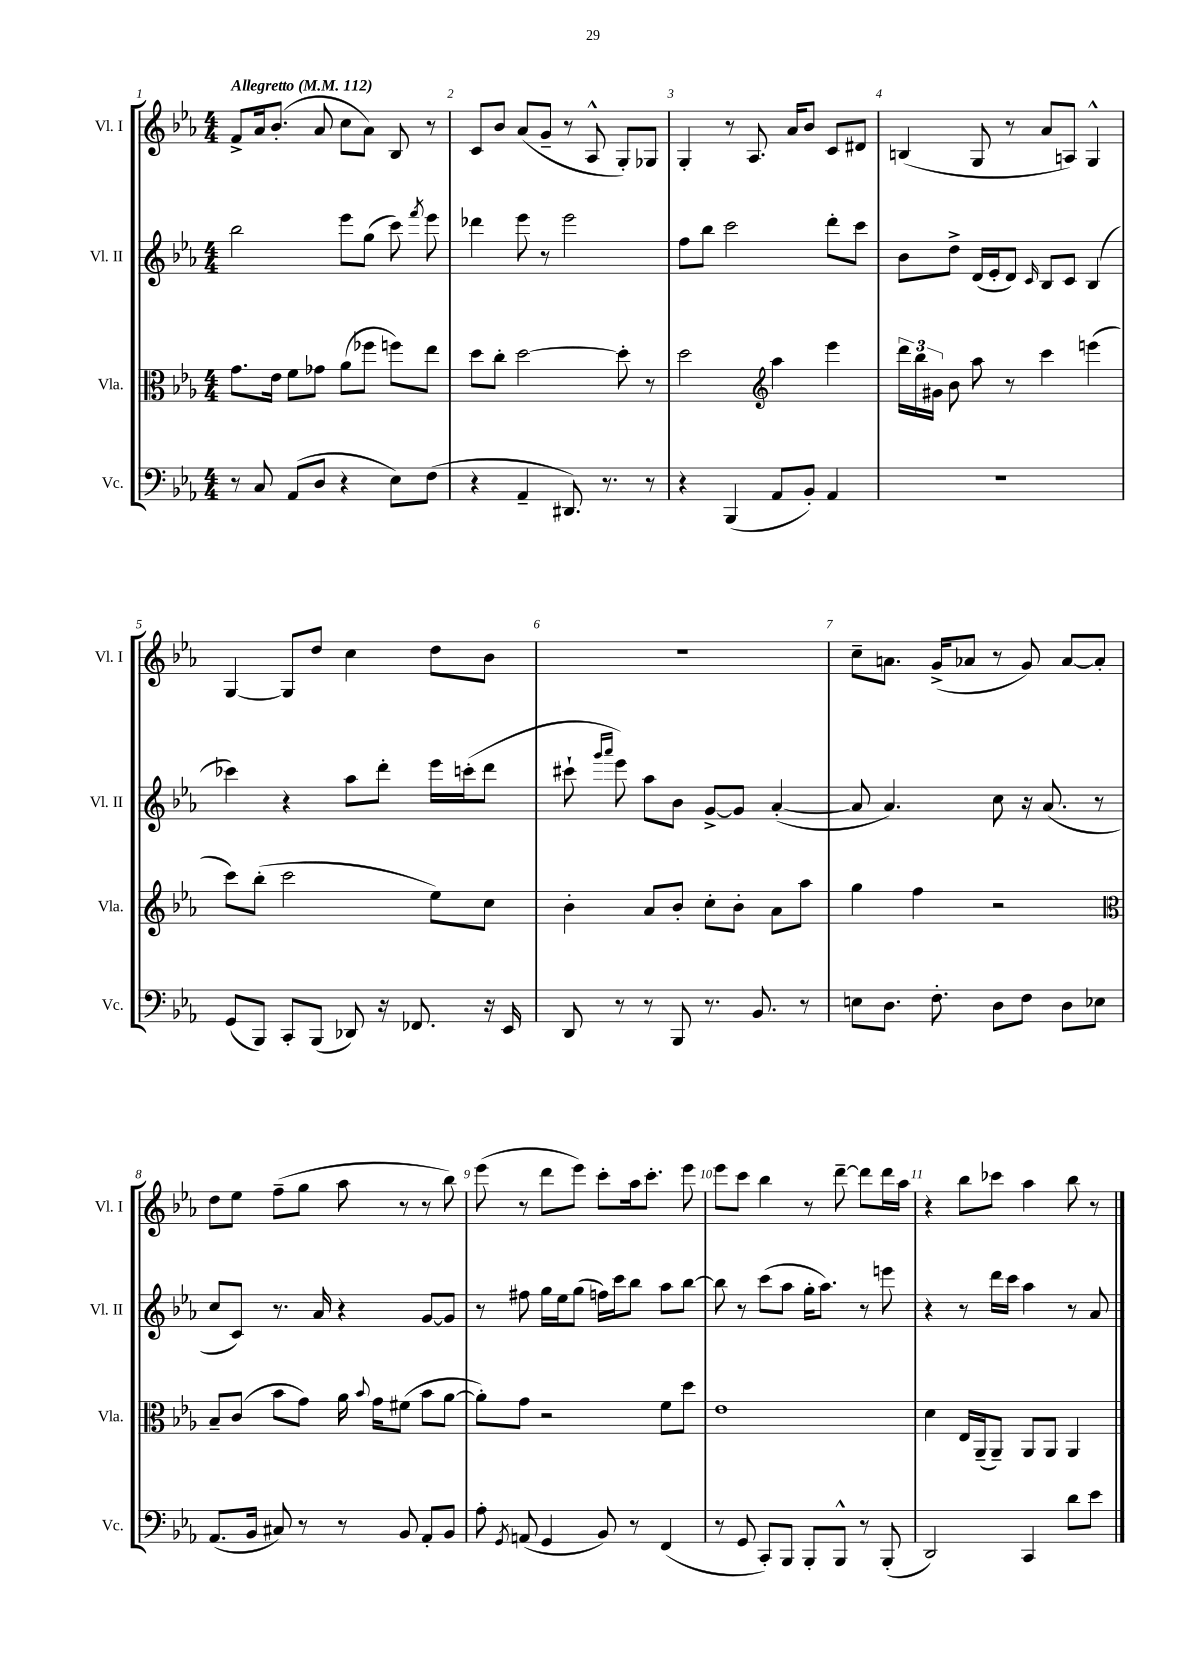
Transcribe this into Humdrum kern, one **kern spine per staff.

**kern	**kern	**kern	**kern
*part4	*part3	*part2	*part1
*staff4	*staff3	*staff2	*staff1
*I"Vc.	*I"Vla.	*I"Vl. II	*I"Vl. I
*I'Vc.	*I'Vla.	*I'Vl. II	*I'Vl. I
*clefF4	*clefC3	*clefG2	*clefG2
*k[b-e-a-]	*k[b-e-a-]	*k[b-e-a-]	*k[b-e-a-]
*M4/4	*M4/4	*M4/4	*M4/4
*MM112	*MM112	*MM112	*MM112
=1	=1	=1	=1
!	!	!	!LO:TX:a:B:t=Allegretto
8r	8.g\L	2bb-\	8f^/L
8C/	.	.	16a-/k
.	16e-\Jk	.	(8.b-'/J
(8AA-/L	8f\L	.	.
8D/J	8g-X\J	.	8a-/
4r	(8a-\L	8eee-\L	8cc\L
.	8ff-X\J	(8gg\J	8a-\J)
8E-\L)	8ffn\L)	8ccc\)	8B-/
.	.	8qfff/	.
(8F\J	8ee-\J	8eee-\	8r
=2	=2	=2	=2
4r	8dd\L	4ddd-X\	8c/L
.	8cc'\J	.	8b-/J
4AA-~/	[2dd\	8eee-\	(8a-/L
.	.	8r	8g~/J
8.DD#X/)	.	2eee-\	8r
.	.	.	8A-^^/
8.r	.	.	.
.	8dd'\]	.	8G'/L)
8r	8r	.	8G-X/J
=3	=3	=3	=3
4r	2dd\	8ff\L	4G'/
.	.	8bb-\J	.
(4BBB-/	.	2ccc\	8r
.	.	.	8.A-/
*	*clefG2	*	*
8AA-/L	4aa-\	.	.
.	.	.	16a-/KL
8BB-'/J)	.	.	8b-/J
4AA-/	4eee-\	8ddd'\L	8c/L
.	.	8ccc\J	8d#X/J
=4	=4	=4	=4
1r	24ddd\LL	8b-\L	(4Bn/
.	24bb-\	.	.
.	24g#X\JJ	.	.
.	8b-\	8dd^\J	.
.	8aa-\	(16d/LL	8G/
.	.	16e-'/J	.
.	8r	8d/J)	8r
.	.	16qqc/	.
.	4ccc\	8B-/L	8a-/L
.	.	8c/J	8An/J)
.	(4eeen\	(4B-/	4G^^/
!!LO:LB:g=z
=5	=5	=5	=5
(8GG/L	8ccc\L)	4ccc-X\)	[4G/
8BBB-/J)	(8bb-'\J	.	.
8CC'/L	2ccc\	4r	8G/L]
(8BBB-/J	.	.	8dd/J
8DD-X/)	.	8aa-\L	4cc\
16r	.	8ddd'\J	.
8.FF-X/	.	.	.
.	8ee-\L)	16eee-\LL	8dd\L
.	.	(16cccn'\J	.
16r	8cc\J	8ddd\J	8b-\J
16EE-/	.	.	.
=6	=6	=6	=6
8DD/	4b-'\	8ccc#X`\	1r
.	.	16qqggg/LL	.
.	.	16qqaaa-/JJ	.
8r	.	8eee-\)	.
8r	8a-/L	8aa-\L	.
8BBB-/	8b-'/J	8b-\J	.
8.r	8cc'\L	[8g^/L	.
.	8b-'\J	8g/J]	.
8.BB-/	.	.	.
.	8a-\L	([4a-'/	.
8r	8aa-\J	.	.
=7	=7	=7	=7
8En\L	4gg\	8a-/]	8cc~\L
8.D\J	.	4.a-/)	8.an\J
.	4ff\	.	.
8.F'\	.	.	(16g^/KL
.	.	.	8a-X/J
8D\L	2r	8cc\	8r
8F\J	.	16r	8g/)
.	.	(8.a-/	.
8D\L	.	.	[8a-/L
8E-X\J	.	8r	8a-'/J]
!!LO:LB:g=z
=8	=8	=8	=8
*	*clefC3	*	*
(8.AA-/L	8B-~/L	8cc/L	8dd\L
.	(8c/J	8c/J)	8ee-\J
16BB-/Jk	.	.	.
8C#X/)	8b-\L	8.r	(8ff~\L
8r	8g\J)	.	8gg\J
.	.	16a-/	.
8r	16a-\	4r	8aa-\
.	8qqb-/	.	.
.	16g\KL	.	.
8BB-/	(8f#X\J	.	8r
8AA-'/L	8b-\L	[8g/L	8r
8BB-/J	[8a-\J	8g/J]	8bb-\)
=9	=9	=9	=9
8A-'\	8a-'\L])	8r	(8eee-\
8qGG/	.	.	.
(8AAn/	8g\J	8ff#X\	8r
4GG/	2r	16gg\LL	8ddd\L
.	.	16ee-\J	.
.	.	(8gg\J	8eee-\J)
8BB-/)	.	16ffn\LL)	8ccc'\L
.	.	16ccc\J	.
8r	.	8bb-\J	16aa-\k
.	.	.	8.ccc'\J
(4FF/	8f\L	8aa-\L	.
.	8dd\J	[8bb-\J	8eee-\
=10	=10	=10	=10
8r	1e-	8bb-\]	8eee-\L
8GG/	.	8r	8ccc\J
8CC'/L)	.	(8ccc\L	4bb-\
8BBB-/J	.	8aa-\J	.
8BBB-'/L	.	16gg'\KL	8r
.	.	8.aa-\J)	.
8BBB-^^/J	.	.	[8ddd~\
8r	.	8r	8ddd\L]
(8BBB-'/	.	8eeen\	16ddd\L
.	.	.	16aa-\JJ
=11	=11	=11	=11
2DD/)	4d\	4r	4r
.	16E-/LL	8r	8bb-\L
.	(16AA-~/J	.	.
.	8AA-~/J)	16ddd\LL	8ccc-X\J
.	.	16ccc\JJ	.
4CC/	8AA-/L	4aa-\	4aa-\
.	8AA-/J	.	.
8d\L	4AA-/	8r	8bb-\
8e-\J	.	8a-/	8r
==	==	==	==
*-	*-	*-	*-
